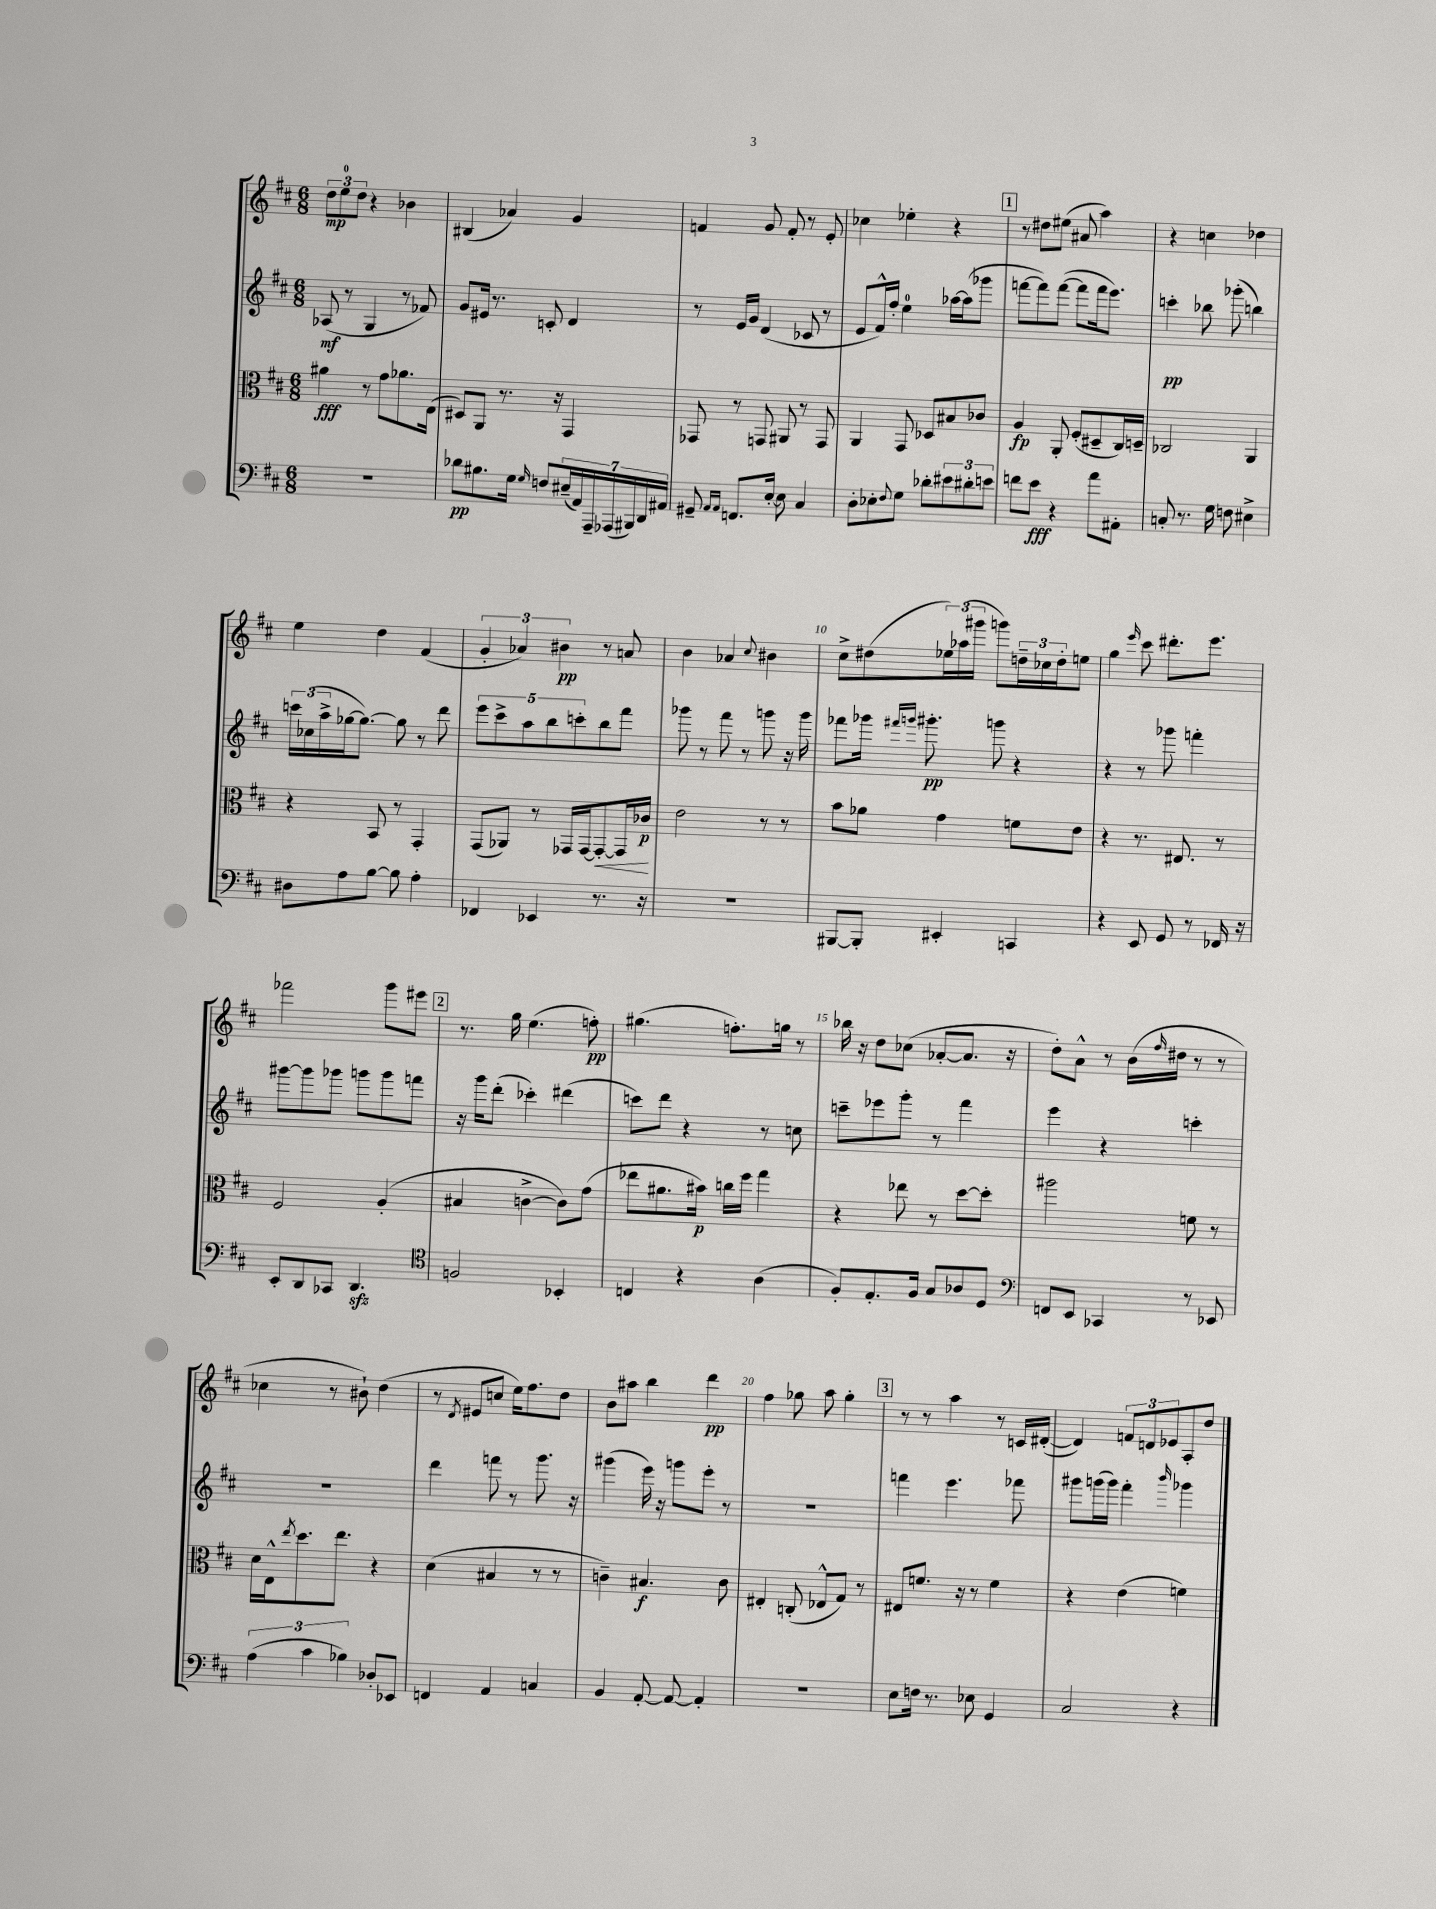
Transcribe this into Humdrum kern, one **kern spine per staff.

**kern	**dynam	**kern	**dynam	**kern	**dynam	**kern	**dynam
*part4	*part4	*part3	*part3	*part2	*part2	*part1	*part1
*staff4	*staff4	*staff3	*staff3	*staff2	*staff2	*staff1	*staff1
*clefF4	*	*clefC3	*	*clefG2	*	*clefG2	*
*k[f#c#]	*	*k[f#c#]	*	*k[f#c#]	*	*k[f#c#]	*
*M6/8	*	*M6/8	*	*M6/8	*	*M6/8	*
=1	=1	=1	=1	=1	=1	=1	=1
2.r	.	4a#X\	fff	(8A-X/	mf	12dd\L	mp
.	.	.	.	.	.	12ee\	.
.	.	.	.	8r	.	.	.
.	.	.	.	.	.	12dd\J	.
.	.	8r	.	4G/	.	4r	.
.	.	8g\L	.	.	.	.	.
.	.	8.a-X\	.	8r	.	4b-X\	.
.	.	.	.	8f-X/)	.	.	.
.	.	(16E\Jk	.	.	.	.	.
=2	=2	=2	=2	=2	=2	=2	=2
8d-X\L	pp	8D#X/L)	.	8g/L	.	(4B#X/	.
8.B#X\	.	8AA/J	.	16e#X/Jk	.	.	.
.	.	.	.	8.r	.	.	.
.	.	8.r	.	.	.	4a-X/)	.
16G\Jk	.	.	.	.	.	.	.
16qqG/	.	.	.	.	.	.	.
8Fn/L	.	.	.	8cn'/	.	.	.
.	.	16r	.	.	.	.	.
(28E#X~/L	.	4GG/	.	4d/	.	4g/	.
28AA/)	.	.	.	.	.	.	.
28AAA~/	.	.	.	.	.	.	.
(28AAA-X/	.	.	.	.	.	.	.
28BBB#X/)	.	.	.	.	.	.	.
28DD/	.	.	.	.	.	.	.
28AA#X/JJ	.	.	.	.	.	.	.
=3	=3	=3	=3	=3	=3	=3	=3
8GG#X~/	.	8GG-X/	.	8r	.	4fn/	.
16qqAA/LL	.	.	.	.	.	.	.
16qqAA/JJ	.	.	.	.	.	.	.
8.FFn/L	.	8r	.	16e/LL	.	.	.
.	.	.	.	16g/JJ	.	.	.
.	.	8GGn/	.	(4d/	.	8g/	.
[16E'/Jk	.	.	.	.	.	.	.
8E\]	.	8AA#X/	.	.	.	8f'/	.
4C#/	.	8r	.	8c-X/	.	8r	.
.	.	8GG/	.	8r	.	8e'/	.
=4	=4	=4	=4	=4	=4	=4	=4
8D'\L	.	4AA/	.	8e/L	.	4cc-X\	.
8E-X'\	.	.	.	16f#^^/L)	.	.	.
.	.	.	.	16ff#'/JJ	.	.	.
8qqF#/	.	.	.	.	.	.	.
8G\J	.	8GG/	.	4ee\	.	4ee-X'\	.
8d-X'\L	.	8D-X/L	.	.	.	.	.
12e#X\	.	8B#X/	.	[16aa-X\LL	.	4r	.
.	.	.	.	(16aa-\J]	.	.	.
12d#X'\	.	.	.	.	.	.	.
.	.	8c-X/J	.	8ggg-X\J	.	.	.
12en\J	.	.	.	.	.	.	.
!!LO:REH:place=s1:t=1
=5	=5	=5	=5	=5	=5	=5	=5
8fn\L	.	4A/	fp	[8fffn\L	.	8r	.
8e\J	fff	.	.	8fff\])	.	8dd#X\L	.
4r	.	8AA'/	.	([8fff\J	.	(8ee#X\J	.
.	.	(8F#'/L	.	8fff\L]	.	8a#X/	.
8a\L	.	8D#X~/	.	16fff\k	.	4aa\)	.
.	.	.	.	8.eee\J)	.	.	.
8AA#X'\J	.	16C#/L)	.	.	.	.	.
.	.	16Dn~/JJ	.	.	.	.	.
=6	=6	=6	=6	=6	=6	=6	=6
8Cn'/	.	2C-X/	.	4cccn'\	pp	4r	.
8.r	.	.	.	.	.	.	.
.	.	.	.	8bb-X\	.	4ccn\	.
16G\	.	.	.	.	.	.	.
8Fn\	.	.	.	(8ggg-X'\	.	.	.
4E#X^\	.	4AA/	.	4bbn\)	.	4dd-X\	.
!!LO:LB:g=z
=7	=7	=7	=7	=7	=7	=7	=7
8D#X\L	.	4r	.	24cccn\LL	.	4ee\	.
.	.	.	.	(24cc-X\	.	.	.
.	.	.	.	24aa^\	.	.	.
8A\	.	.	.	[16gg-X\J	.	.	.
.	.	.	.	8.gg-\J_)	.	.	.
[8B\J	.	8BB/	.	.	.	4dd\	.
8B\]	.	8r	.	8gg-\]	.	.	.
4A'\	.	4GG'/	.	8r	.	(4f#/	.
.	.	.	.	8ddd\	.	.	.
=8	=8	=8	=8	=8	=8	=8	=8
4FF-X/	.	(8GG/L	.	10eee\L	.	6g'/	.
.	.	.	.	10ccc#^\	.	.	.
.	.	8AA-X/J)	.	.	.	.	.
.	.	.	.	.	.	6a-X/)	.
.	.	.	.	10aa\	.	.	.
4EE-X/	.	8r	.	.	.	.	.
.	.	.	.	10bb\	.	.	.
.	.	.	.	.	.	6b#X\	pp
.	.	16GG-X/LL	.	.	.	.	.
.	.	.	.	10cccn'\	.	.	.
.	.	[16GG-/J	.	.	.	.	.
!	!	!	!LO:HP:b	!	!	!	!
8.r	.	8GG-'/_	<	8bb\	.	8r	.
.	.	16GG-/L]	.	8fff#\J	.	8an/	.
16r	.	16c-X/JJ	p	.	.	.	.
.	.	.	[	.	.	.	.
=9	=9	=9	=9	=9	=9	=9	=9
2.r	.	2e\	.	8ggg-X\	.	4b\	.
.	.	.	.	8r	.	.	.
.	.	.	.	8fff#\	.	4a-X/	.
.	.	.	.	8r	.	.	.
.	.	.	.	.	.	8qqcc#/	.
.	.	8r	.	8gggn\	.	4b#X\	.
.	.	8r	.	16r	.	.	.
.	.	.	.	16ggg\	.	.	.
=10	=10	=10	=10	=10	=10	=10	=10
[8BBB#X/L	.	8b\L	.	8fff-X\L	.	8cc#^\L	.
8BBB#'/J]	.	8a-X\J	.	16ggg-X\Jk	.	(8dd#X\	.
.	.	.	.	16qqfff#X/LL	.	.	.
.	.	.	.	16qqgggn/JJ	.	.	.
.	.	.	.	8.ggg#X'\	pp	.	.
4EE#X'/	.	4g\	.	.	.	24ee-X\L)	.
.	.	.	.	.	.	(24aa-X\	.
.	.	.	.	.	.	24ggg#X\JJ	.
.	.	.	.	8gggn\	.	8gggn\L)	.
4CCn/	.	8fn\L	.	4r	.	24ddn~\L	.
.	.	.	.	.	.	24cc-X\	.
.	.	.	.	.	.	24dd'\J	.
.	.	8e\J	.	.	.	8een\J	.
=11	=11	=11	=11	=11	=11	=11	=11
4r	.	4r	.	4r	.	4gg\	.
.	.	.	.	.	.	16qqeee/	.
8EE/	.	8.r	.	8r	.	8ccc#\	.
8GG/	.	.	.	8ggg-X\	.	8.ddd#X'\L	.
.	.	8.E#X/	.	.	.	.	.
8r	.	.	.	4fffn'\	.	.	.
.	.	.	.	.	.	8.eee\J	.
16FF-X/	.	8r	.	.	.	.	.
16r	.	.	.	.	.	.	.
!!LO:LB:g=z
=12	=12	=12	=12	=12	=12	=12	=12
8EE'/L	.	2F#/	.	[8ggg#X\L	.	2fff-X\	.
8DD/	.	.	.	8ggg#\]	.	.	.
8CC-X/J	.	.	.	8ggg-X\J	.	.	.
4.DDzz/	.	.	.	8gggn\L	.	.	.
.	.	(4A'/	.	8ggg\	.	8ggg\L	.
.	.	.	.	8fffn\J	.	8eee#X\J	.
!!LO:REH:place=s1:t=2
=13	=13	=13	=13	=13	=13	=13	=13
*clefC4	*	*	*	*	*	*	*
2Fn/	.	4B#X/	.	16r	.	8.r	.
.	.	.	.	16ggg\KL	.	.	.
.	.	.	.	(8ddd'\J	.	.	.
.	.	.	.	.	.	16gg\	.
.	.	[4cn^\	.	4ccc-X'\)	.	(4.ee\	.
4BB-X'/	.	8c\L])	.	(4ddd#X\	.	.	.
.	.	(8g\J	.	.	.	8ffn'\)	pp
=14	=14	=14	=14	=14	=14	=14	=14
4Cn/	.	8ee-X\L	.	8cccn\L)	.	(4.gg#X\	.
.	.	8.a#X\	.	8ddd\J	.	.	.
4r	.	.	.	4r	.	.	.
.	.	16b#X\Jk)	p	.	.	.	.
.	.	16ccn\LL	.	.	.	8.ffn'\L)	.
.	.	16ff#\JJ	.	.	.	.	.
(4A\	.	4gg\	.	8r	.	.	.
.	.	.	.	.	.	16ggn\Jk	.
.	.	.	.	8ccn\	.	8r	.
=15	=15	=15	=15	=15	=15	=15	=15
8F#'/L)	.	4r	.	8cccn~\L	.	16bb-X\	.
.	.	.	.	.	.	16r	.
8.E'/	.	.	.	8eee-X\	.	8dd\L	.
.	.	8ee-X\	.	8ggg'\J	.	(8cc-X\J	.
16F#/Jk	.	.	.	.	.	.	.
8G/L	.	8r	.	8r	.	[8a-X'/L	.
8A-X/	.	[8dd\L	.	4fff#\	.	8.a-/J]	.
8D/J	.	8dd'\J]	.	.	.	.	.
.	.	.	.	.	.	16r	.
=16	=16	=16	=16	=16	=16	=16	=16
*clefF4	*	*	*	*	*	*	*
8FFn/L	.	2aa#X\	.	4eee\	.	8dd'\L)	.
8EE/J	.	.	.	.	.	8a^^\J	.
4CC-X/	.	.	.	4r	.	8r	.
.	.	.	.	.	.	(16b\LL	.
.	.	.	.	.	.	16qqff#/	.
.	.	.	.	.	.	16dd#X\JJ	.
8r	.	8fn\	.	4cccn'\	.	8r	.
8EE-X/	.	8r	.	.	.	8r	.
!!LO:LB:g=z
=17	=17	=17	=17	=17	=17	=17	=17
(6A\	.	16d\LL	.	2.r	.	4cc-X\	.
.	.	16E^^\J	.	.	.	.	.
.	.	8qee/	.	.	.	.	.
.	.	8.dd\	.	.	.	.	.
6c#\	.	.	.	.	.	.	.
.	.	.	.	.	.	8r	.
.	.	8.ee\J	.	.	.	.	.
6B-X\)	.	.	.	.	.	.	.
.	.	.	.	.	.	8b#X`\)	.
8D-X'/L	.	4r	.	.	.	(4dd\	.
8EE-X/J	.	.	.	.	.	.	.
=18	=18	=18	=18	=18	=18	=18	=18
4FFn/	.	(4d\	.	4ddd\	.	8r	.
.	.	.	.	.	.	8qd/	.
.	.	.	.	.	.	8e#X/L	.
4AA/	.	4B#X/	.	8fffn\	.	8ccn/J	.
.	.	.	.	8r	.	16ee\KL)	.
.	.	.	.	.	.	8.ff#\	.
4Cn/	.	8r	.	8.ggg\	.	.	.
.	.	8r	.	.	.	8dd\J	.
.	.	.	.	16r	.	.	.
=19	=19	=19	=19	=19	=19	=19	=19
4BB/	.	4cn~\)	.	(4ggg#X\	.	8b\L	.
.	.	.	.	.	.	8aa#X\J	.
[8AA'/	.	4.B#X/	f	16eee\)	.	4bb\	.
.	.	.	.	16r	.	.	.
8AA/_	.	.	.	8gggn\L	.	.	.
4AA'/]	.	.	.	8eee'\J	.	4ddd\	pp
.	.	8c\	.	8r	.	.	.
=20	=20	=20	=20	=20	=20	=20	=20
2.r	.	4E#X'/	.	2.r	.	4ff#\	.
.	.	(8Cn'/	.	.	.	8gg-X\	.
.	.	8E-X^^/L	.	.	.	8aa\	.
.	.	8G/J)	.	.	.	4gg-'\	.
.	.	8r	.	.	.	.	.
!!LO:REH:place=s1:t=3
=21	=21	=21	=21	=21	=21	=21	=21
8E\L	.	8E#X/L	.	4fffn\	.	8r	.
16Fn\Jk	.	8.fn/J	.	.	.	8r	.
8.r	.	.	.	.	.	.	.
.	.	.	.	4.eee\	.	4aa\	.
.	.	16r	.	.	.	.	.
8E-X\	.	8r	.	.	.	.	.
4GG/	.	4f\	.	.	.	8r	.
.	.	.	.	8fff-X\	.	16cn/LL	.
.	.	.	.	.	.	([16d#X'/JJ	.
=22	=22	=22	=22	=22	=22	=22	=22
2C#/	.	4r	.	8ggg#X\L	.	4d#/])	.
.	.	.	.	(16gggn\L	.	.	.
.	.	.	.	16ggg\JJ)	.	.	.
.	.	(4e\	.	4fff#'\	.	12fn/L	.
.	.	.	.	.	.	12dn/	.
.	.	.	.	.	.	12e-X/	.
.	.	.	.	16qqbbb/	.	.	.
4r	.	4fn\)	.	4ggg-X\	.	8A'/	.
.	.	.	.	.	.	8dd/J	.
==	==	==	==	==	==	==	==
*-	*-	*-	*-	*-	*-	*-	*-
